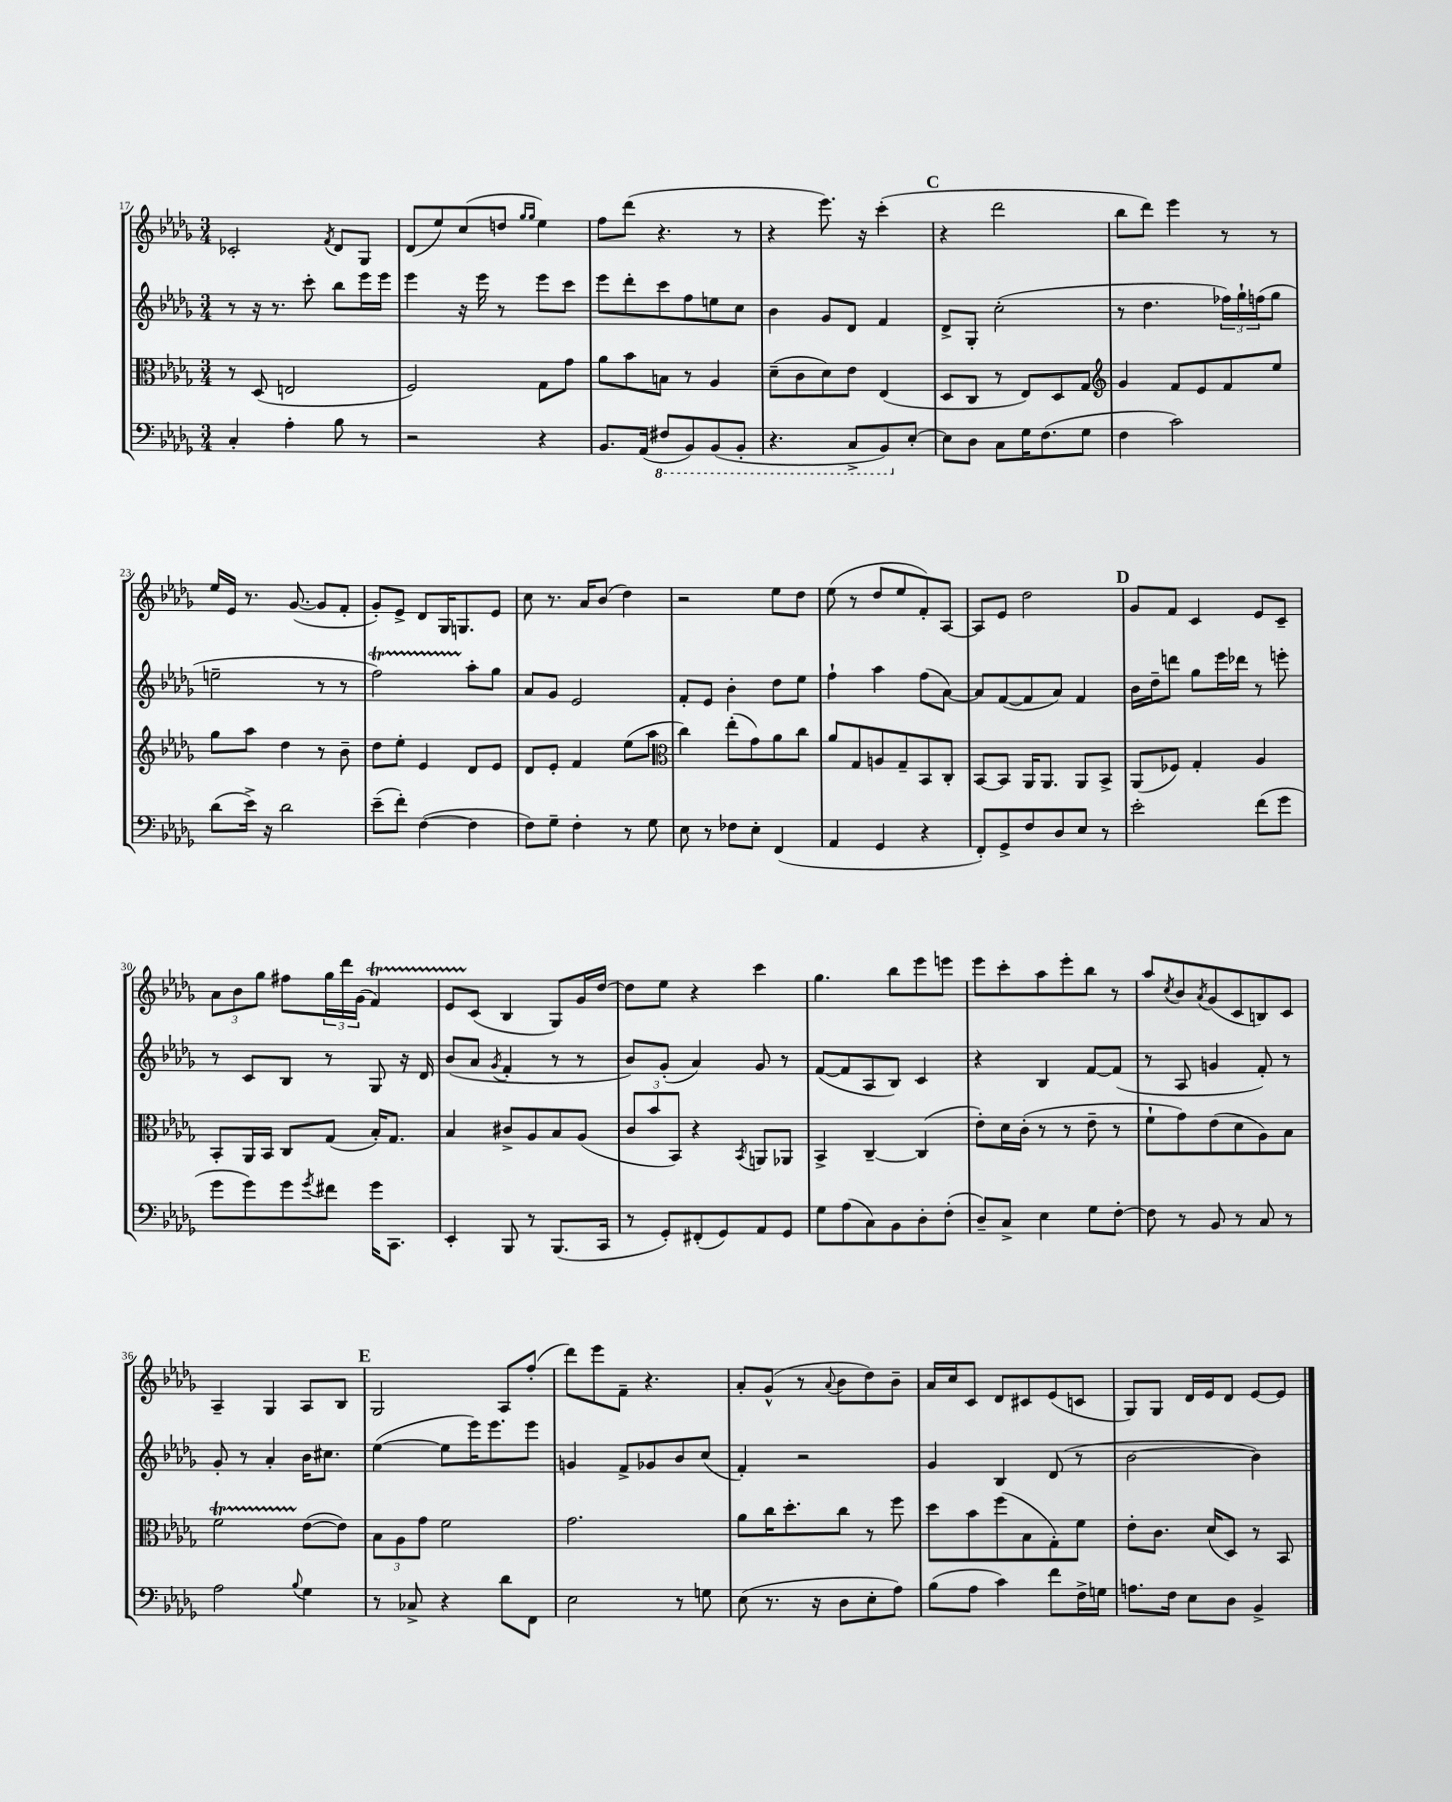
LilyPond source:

<<
\new StaffGroup <<
\new Staff = "s0" {
    \clef treble \key des \major \numericTimeSignature \time 3/4
    ces'2-. \acciaccatura { f'8 } des'8 ges8 |
    des'8( ees''8) c''8( d''8 \grace { ges''16 ges''16 } ees''4) |
    f''8 des'''8( r4. r8 |
    r4 ees'''8.) r16 c'''4-.( |
    \mark \markup { \bold "C" } r4 des'''2 |
    bes''8 des'''8) ees'''4 r8 r8 |
    ees''16 ees'16 r8. ges'8.~( ges'8 f'8-. |
    ges'8-.) ees'8-> des'8 ges16 g8. ees'8 |
    c''8 r8. aes'16 bes'8( des''4) |
    r2 ees''8 des''8 |
    ees''8( r8 des''8 ees''8 f'8-.) aes8~ |
    aes8 ees'8 des''2 |
    \mark \markup { \bold "D" } ges'8 f'8 c'4 ees'8 c'8-- |
    \tuplet 3/2 { aes'8 bes'8 ges''8 } fis''8 \tuplet 3/2 { ges''16 des'''16 ges'16( } f'4\startTrillSpan) |
    ees'8 c'8\stopTrillSpan( bes4 ges8) ges'16 des''16~ |
    des''8 ees''8 r4 c'''4 |
    ges''4. bes''8 ees'''8 e'''8 |
    ees'''8 c'''8-. aes''8 ees'''8-. bes''8 r8 |
    aes''8 \acciaccatura { c''8 } bes'8 \acciaccatura { aes'8 } ges'8( c'8 b8) c'8 |
    aes4-- ges4 aes8 bes8 |
    \mark \markup { \bold "E" } ges2 aes8 f''8-.( |
    des'''8) ees'''8 f'8-- r4. |
    aes'8-. ges'8-^( r8 \appoggiatura { aes'8 } bes'8 des''8) bes'8-- |
    aes'16 c''16 c'8 des'8 cis'8 ees'8( c'8 |
    ges8) ges8 des'16 ees'16 des'8 ees'8~ ees'8 \bar "|." |
}
\new Staff = "s1" {
    \clef treble \key des \major \numericTimeSignature \time 3/4
    r8 r16 r8. c'''8-. bes''8 ees'''16 ees'''16 |
    ees'''4 r16 ees'''16 r8 ees'''8 c'''8 |
    ees'''8 des'''8-. c'''8 f''8 e''8 c''8 |
    bes'4 ges'8 des'8 f'4 |
    \mark \markup { \bold "C" } des'8-> ges8-. c''2-.( |
    r8 des''4. \tuplet 3/2 { fes''16) ges''16-! f''16( } ges''8 |
    e''2-- r8 r8 |
    f''2\startTrillSpan) aes''8-.\stopTrillSpan ges''8 |
    aes'8 ges'8 ees'2 |
    f'8-. ees'8 bes'4-. des''8 ees''8 |
    f''4-! aes''4 f''8( aes'8~) |
    aes'8 f'8~( f'8 aes'8) f'4 |
    \mark \markup { \bold "D" } bes'16 des''16-- d'''8 ges''8 ees'''16 des'''16 r8 e'''8-. |
    r8 c'8 bes8 r8 ges8 r16 des'16 |
    bes'8( aes'8 \acciaccatura { ges'8 } f'4-. r8 r8 |
    bes'8) ges'8-.( aes'4) ges'8 r8 |
    f'8~( f'8 aes8 bes8) c'4 |
    r4 bes4 f'8~ f'8( |
    r8 aes8 g'4 f'8-.) r8 |
    ges'8-. r8 aes'4-. bes'16 cis''8. |
    \mark \markup { \bold "E" } ees''4~( ees''8 ees'''16) ees'''8. ees'''8 |
    g'4 f'8-> ges'8 bes'8 c''8( |
    f'4-.) r2 |
    ges'4 bes4 des'8( r8 |
    bes'2~ bes'4) \bar "|." |
}
\new Staff = "s2" {
    \clef alto \key des \major \numericTimeSignature \time 3/4
    r8 des8( e2 |
    f2) ges8 ges'8 |
    aes'8 bes'8 b8 r8 aes4 |
    des'8--( c'8 des'8) ees'8 ees4( |
    \mark \markup { \bold "C" } des8 c8 r8 ees8) des8 ges8 |
    \clef treble ges'4 f'8 ees'8 f'8 ees''8 |
    ges''8 aes''8 des''4 r8 bes'8-- |
    des''8 ees''8-. ees'4 des'8 ees'8 |
    des'8 ees'8-. f'4 ees''8( aes''8 |
    \clef alto c''4) ees''8-.( ges'8) aes'8 c''8 |
    aes'8 ges8 a8 ges8-- bes,8 c8-. |
    bes,8~ bes,8 aes,16 aes,8. aes,8 bes,8-> |
    \mark \markup { \bold "D" } aes,8( fes8) ges4-. aes4 |
    bes,8-. aes,16 bes,16 c8 ges8( bes16-.) ges8. |
    bes4 cis'8-> aes8 bes8 aes8( |
    \tuplet 3/2 { c'8 bes'8 bes,8) } r4 \acciaccatura { bes,8 } a,8 aes,8 |
    bes,4-> c4~-- c4( |
    ees'8-.) des'16 c'16-.( r8 r8 ees'8-- r8 |
    f'8-! ges'8) ees'8( des'8 aes8) bes8 |
    f'2\startTrillSpan ees'8~\stopTrillSpan( ees'8) |
    \mark \markup { \bold "E" } \tuplet 3/2 { bes8 aes8 ges'8 } f'2 |
    ges'2. |
    aes'8 c''16 des''8.-. c''8 r8 f''8 |
    des''8 bes'8 f''8( bes8 ges8-.) f'8 |
    ees'8-. c'8. des'16( des8) r8 bes,8 \bar "|." |
}
\new Staff = "s3" {
    \clef bass \key des \major \numericTimeSignature \time 3/4
    c4-. aes4-. bes8 r8 |
    r2 r4 |
    bes,8. aes,16( \ottava #-1 fis,8 bes,,8) bes,,8( bes,,8-. |
    r4. c,8-> bes,,8) \ottava #0 ees8~-. |
    \mark \markup { \bold "C" } ees8 des8 c8 ges16 f8.( ges8 |
    f4 c'2) |
    des'8( ees'16->) r16 des'2 |
    ees'8--( f'8-.) f4~( f4 |
    f8) ges8-- f4-. r8 ges8 |
    ees8 r8 fes8 ees8-. f,4( |
    aes,4 ges,4 r4 |
    f,8-.) ges,8-> f8 des8 ees8 r8 |
    \mark \markup { \bold "D" } ees'2-. f'8( ges'8 |
    ges'8 ges'8) ges'8 \acciaccatura { ges'8 } fis'8 ges'16 c,8. |
    ees,4-. bes,,8 r8 bes,,8.( c,16 |
    r8 ges,8-.) fis,8-.( ges,8) aes,8 ges,8 |
    ges8 aes8( c8) bes,8 des8-. f8-.( |
    des8--) c8-> ees4 ges8 f8~-. |
    f8 r8 bes,8 r8 c8 r8 |
    aes2 \appoggiatura { bes8 } ges4 |
    \mark \markup { \bold "E" } r8 ces8-> r4 des'8 f,8 |
    ees2 r8 g8 |
    ees8( r8. r16 des8 ees8-. aes8) |
    bes8( aes8 c'4) f'8 f16-> g16 |
    a8. f16 ees8 des8 bes,4-> \bar "|." |
}
>>
>>
\layout { \context { \Score currentBarNumber = #17 } }
